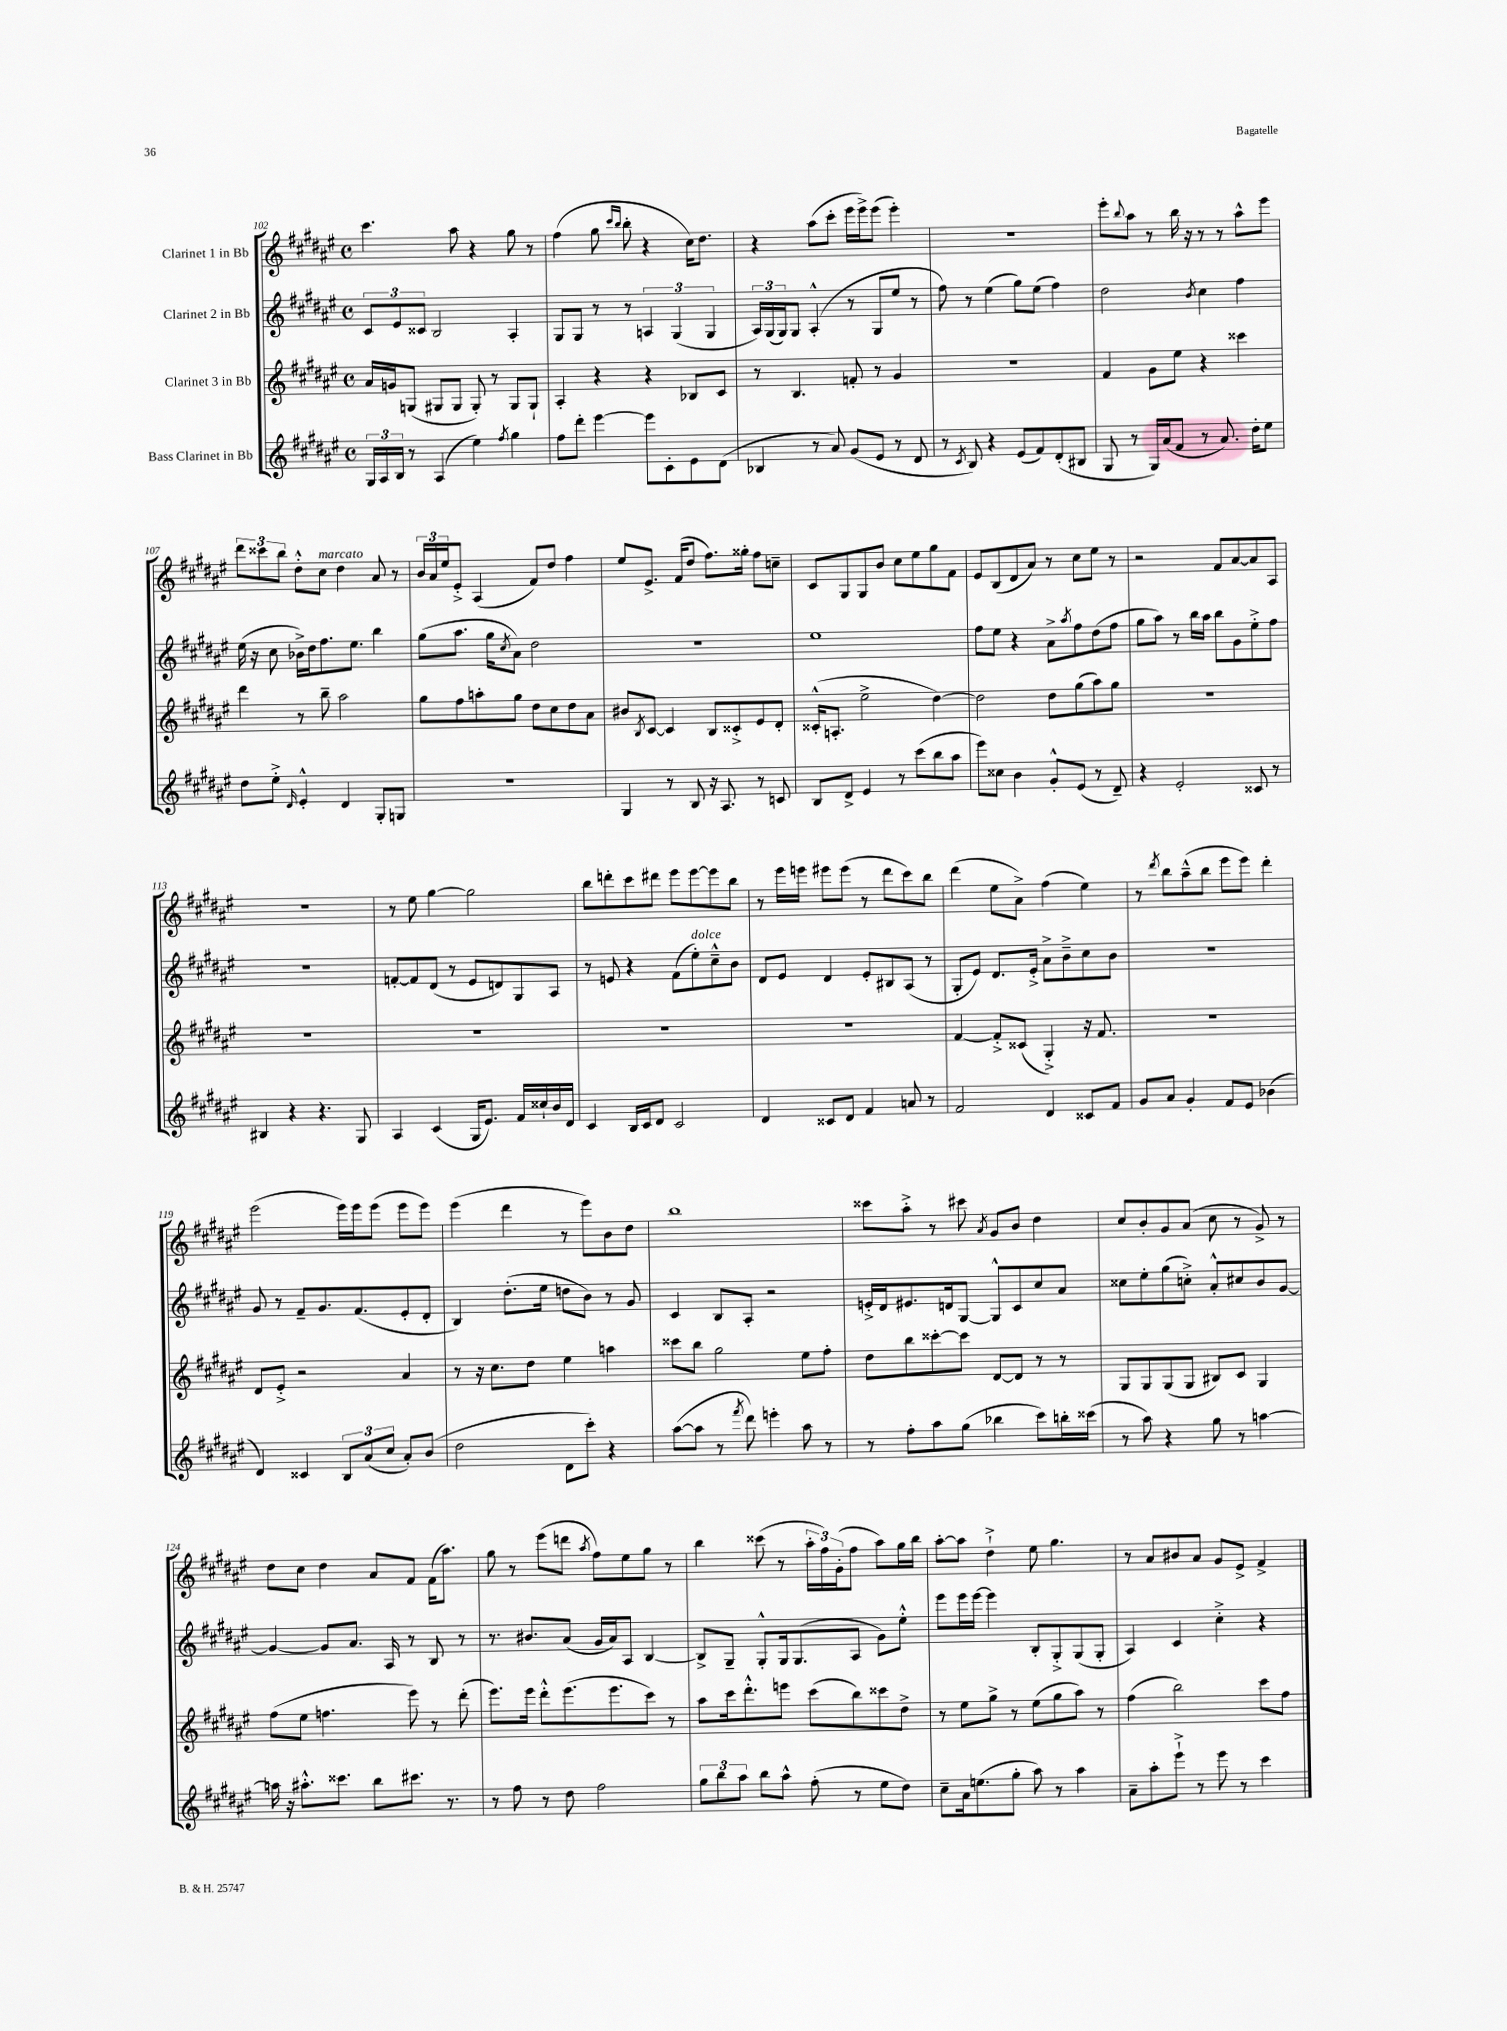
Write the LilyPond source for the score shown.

<<
\new StaffGroup <<
\new Staff = "s0" \with { instrumentName = "Clarinet 1 in Bb" } {
    \clef treble \key fis \major \defaultTimeSignature \time 4/4
    cis'''4. ais''8 r4 gis''8 r8 |
    fis''4( gis''8 \grace { cis'''16 b''16 } b''8-. r4 cis''16) dis''8. |
    r4 ais''8( cis'''8-. eis'''16 eis'''16->) eis'''8( eis'''4-.) |
    R1 |
    eis'''8-. \appoggiatura { b''8 } ais''8 r8 b''16 r16 r8 r8 ais''8-^ eis'''8 |
    \tuplet 3/2 { dis'''8 cisis'''8 b''8 } dis''8-.-^ cis''8^\markup { \italic "marcato" } dis''4 ais'8 r8 |
    \tuplet 3/2 { b'16 ais'16 eis''16 } eis'8-.-> ais4( fis'8) dis''8 fis''4 |
    eis''8 eis'8.-> fis'16( dis''8 fis''8.) gisis''16-. fis''8 c''8-- |
    cis'8 gis8 gis8 b'8 cis''8 eis''8 gis''8 fis'8 |
    eis'8 b8( dis'8 ais'8) r8 cis''8 eis''8 r8 |
    r2 fis'8 ais'8~ ais'8 ais8 |
    r1 |
    r8 eis''8 gis''4~ gis''2 |
    b''8 d'''8-. cis'''8 dis'''8 eis'''8 eis'''8~ eis'''8 b''8 |
    r8 eis'''16 e'''16 eis'''8 eis'''8( r8 dis'''8 cis'''8) b''8 |
    dis'''4( eis''8 ais'8->) fis''4( eis''4) |
    r8 \acciaccatura { dis'''8 } b''8 ais''8---^( b''8 eis'''8 eis'''8) dis'''4-. |
    eis'''2( eis'''16) eis'''16 eis'''8( eis'''8 eis'''8) |
    eis'''4( dis'''4 r8 eis'''8) b'8 dis''8 |
    b''1 |
    cisis'''8 ais''8-.-> r8 cis'''8 \acciaccatura { ais'8 } gis'8 b'8 dis''4 |
    cis''8 b'8-. gis'8 ais'8( cis''8 r8 gis'8->) r8 |
    dis''8 cis''8 dis''4 ais'8 fis'8 fis'16( ais''8.) |
    gis''8 r8 eis'''8( d'''8 \acciaccatura { ais''8 } fis''8) eis''8 gis''8 r8 |
    b''4 cisis'''8( r8 \tuplet 3/2 { ais''16-. fis''16) gis'16-.( } fis''8 ais''8) gis''16 b''16 |
    ais''8~-. ais''8 dis''4-!-> eis''8 gis''4. |
    r8 ais'8 bis'8 ais'8 gis'8 eis'8-> fis'4-> \bar "|." |
}
\new Staff = "s1" \with { instrumentName = "Clarinet 2 in Bb" } {
    \clef treble \key fis \major \defaultTimeSignature \time 4/4
    \tuplet 3/2 { cis'8 eis'8 cisis'8 } b2 ais4-. |
    gis8 gis8 r8 r8 \tuplet 3/2 { a4 gis4( gis4 } |
    \tuplet 3/2 { ais16) gis16( gis16) } gis8 ais4-.-^( r8 gis8 eis''8 r8 |
    fis''8) r8 eis''4( gis''8) eis''8( fis''4) |
    dis''2 \acciaccatura { b'8 } cis''4 fis''4 |
    eis''16( r16 cis''8 bes'16->) dis''16 fis''8. eis''8. b''4 |
    gis''8( ais''8. gis''16 \acciaccatura { cis''8 } ais'8) dis''2 |
    r1 |
    eis''1 |
    fis''8 eis''8 r4 ais'8-> \acciaccatura { ais''8 } fis''8 dis''8( fis''8 |
    gis''8 ais''8) r8 b''16 ais''16 b''8 gis'8 eis''8-.-> fis''8 |
    R1 |
    f'8~-. f'8 dis'8( r8 eis'8 d'8) gis8 ais8 |
    r8 e'8 r4 fis'8( eis''8-.^\markup { \italic "dolce" }) cis''8---^ b'8 |
    dis'8 eis'8 dis'4 eis'8-. bis8 ais8( r8 |
    gis8-. eis'8) dis'8. eis'16-.-> ais'8-> b'8---> cis''8 b'8 |
    R1 |
    gis'8 r8 fis'8-- gis'8. fis'8.( eis'8-. dis'8-. |
    b4) dis''8.-.( eis''16 d''8 b'8) r8 gis'8 |
    cis'4 b8 ais8-. r2 |
    e'16-.-> dis'16 eis'8. d'16 gis8~ gis8-^ cis'8 cis''8 ais'8 |
    cisis''8 eis''8-. gis''8( c''8-.->) ais'8-.-^ cis''8 b'8 gis'8~ |
    gis'4~ gis'8 ais'8. ais16 r8 b8 r8 |
    r8. bis'8. ais'8( gis'16 ais'16) ais8 b4~ |
    b8-> gis8-- gis8-.-^ gis16 gis8.( ais8 gis'8) eis''8-.-^ |
    eis'''8 eis'''16 eis'''16~ eis'''4 b8-. gis8-.-> gis8( gis8-. |
    ais4) cis'4 cis''4-.-> r4 \bar "|." |
}
\new Staff = "s2" \with { instrumentName = "Clarinet 3 in Bb" } {
    \clef treble \key fis \major \defaultTimeSignature \time 4/4
    ais'16 g'16 g8( gis8 gis8 gis8-.) r8 gis8 gis8-! |
    ais4-. r4 r4 bes8 cis'8 |
    r8 b4. f'8-. r8 gis'4 |
    R1 |
    fis'4 gis'8 eis''8 r4 cisis'''4 |
    dis'''4 r8 b''8-- ais''2 |
    gis''8 fis''8 a''8-. gis''8 dis''8 cis''8 dis''8 ais'8 |
    bis'8 \acciaccatura { b8 } cis'8~ cis'4 b8 cisis'8-.-> eis'8 dis'8-. |
    cisis'16-.-^( a8.-. eis''2-> dis''4~) |
    dis''2 dis''8 gis''8( ais''8) gis''8 |
    R1 |
    R1 |
    R1 |
    R1 |
    R1 |
    fis'4~ fis'8-.-> cisis'8( gis4-.->) r16 fis'8. |
    r1 |
    dis'8 eis'8-.-> r2 ais'4 |
    r8 r16 cis''8. dis''8 eis''4 a''4 |
    cisis'''8 b''8 gis''2 eis''8 fis''8-. |
    dis''8 b''8 cisis'''8~-. cisis'''8 dis'8~ dis'8 r8 r8 |
    gis8 gis8 gis8( gis8 bis8) cis'8 gis4 |
    fis''8( eis''8 f''4. eis'''8) r8 dis'''8-.( |
    eis'''8.) eis'''16 dis'''8-.-^ eis'''8.( eis'''8. cis'''8) r8 |
    ais''8 cis'''16 dis'''8.-.-^ e'''8 cis'''8( b''8) cisis'''8 dis''8-> |
    r8 eis''8 gis''8-> r8 eis''8( gis''8 ais''8) r8 |
    fis''4( b''2) cis'''8 fis''8 \bar "|." |
}
\new Staff = "s3" \with { instrumentName = "Bass Clarinet in Bb" } {
    \clef treble \key fis \major \defaultTimeSignature \time 4/4
    \tuplet 3/2 { gis16 ais16 b16 } r8 ais4( eis''4) \acciaccatura { fis''8 } gis''4 |
    fis''8 dis'''8-. eis'''4~ eis'''8 cis'8-. eis'8 dis'8( |
    bes4 r8 ais'8) gis'8( eis'8 r8 dis'8 |
    r8 \acciaccatura { cis'8 } b8) r4 eis'8( fis'8) dis'8-.( bis8 |
    gis8 r8 gis16) ais'16( fis'8 r8 ais'8.) dis''16-. eis''8 |
    dis''8 eis''8-.-> \grace { dis'16 } eis'4-.-^ dis'4 gis8-. g8 |
    R1 |
    gis4 r8 b8 r16 ais8. r8 c'8 |
    b8 dis'8-> eis'4 r8 cis'''8( b''8 ais''8 |
    eis'''8) cisis''8 b'4 gis'8-.-^ eis'8( r8 dis'8--) |
    r4 eis'2-. cisis'8 r8 |
    bis4 r4 r4. gis8 |
    ais4 cis'4( gis16 eis'8.) fis'16 cisis''16-! b'16 dis'16 |
    cis'4 b16 cis'16 dis'8 cis'2 |
    dis'4 cisis'8 dis'8 fis'4 a'8 r8 |
    fis'2 dis'4 cisis'8 fis'8 |
    gis'8 ais'8 gis'4-. fis'8 eis'8 bes'4( |
    dis'4) cisis'4 \tuplet 3/2 { b8 ais'8( cis''8 } ais'8-.) b'8( |
    dis''2 dis'8 cis'''8-.) r4 |
    ais''8~( ais''8 r8 \acciaccatura { fis'''8 } dis'''8) e'''4-. ais''8 r8 |
    r8 fis''8-. ais''8 gis''8( bes''4 cis'''8) b''16-. cisis'''16( |
    r8 ais''8) r4 gis''8 r8 a''4~ |
    a''16 r16 ais''8.-.-^ cisis'''8. b''8 cis'''8. r8. |
    r8 fis''8 r8 dis''8 fis''2 |
    \tuplet 3/2 { gis''8 b''8 ais''8 } b''8 ais''8-^ fis''8-.( r8 eis''8 dis''8) |
    cis''8-- ais'16 e''8.( gis''8-. ais''8) r8 ais''4 |
    ais'8-- ais''8-. eis'''8-!-> r8 eis'''8 r8 cis'''4 \bar "|." |
}
>>
>>
\layout { \context { \Score currentBarNumber = #102 } }
